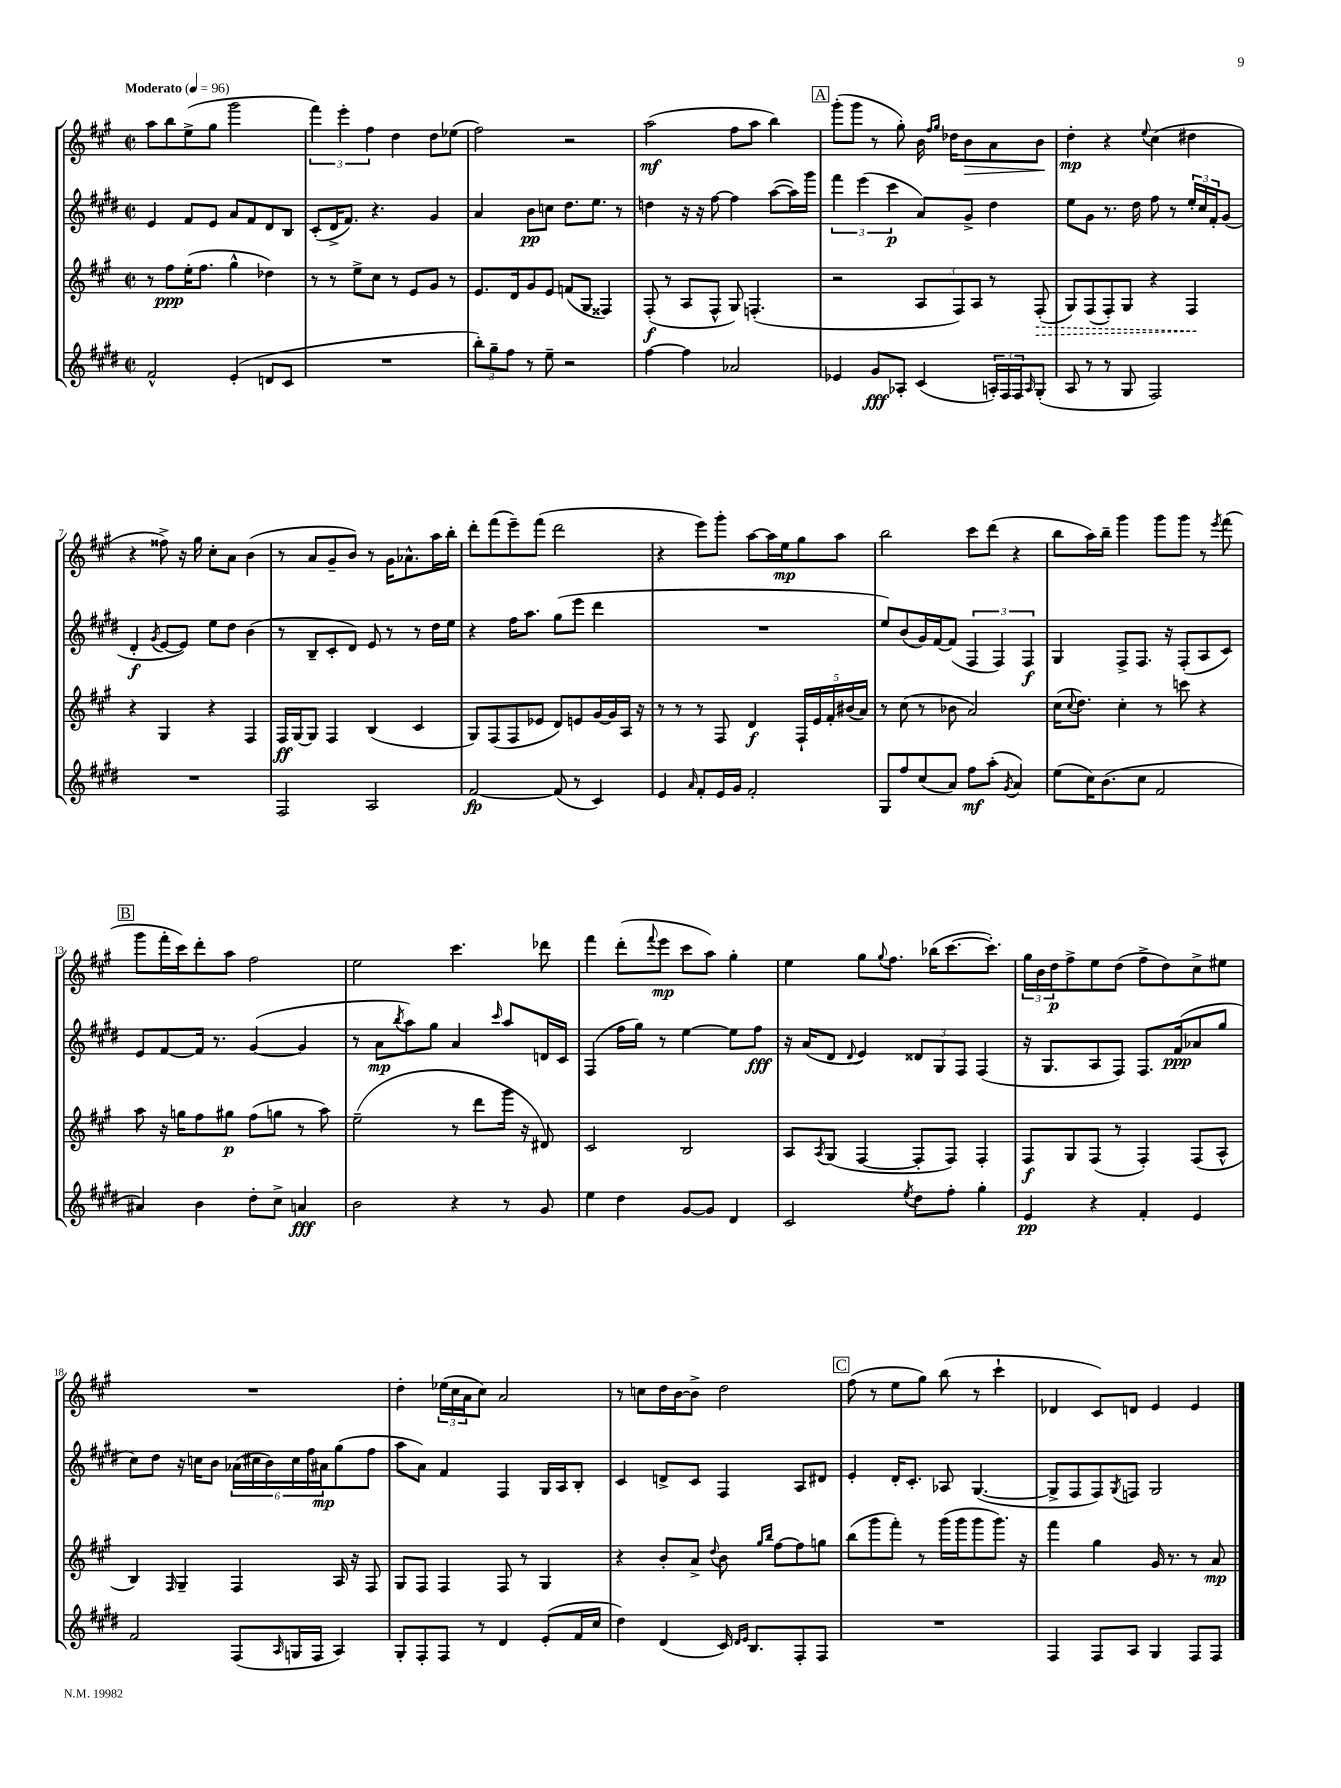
<<
\new StaffGroup <<
\new Staff = "s0" {
    \clef treble \key a \major \defaultTimeSignature \time 2/2 \tempo "Moderato" 4 = 96
    a''8 b''8 e''8->( gis''8 gis'''2 |
    \tuplet 3/2 { fis'''4) e'''4-. fis''4 } d''4 d''8 ees''8( |
    fis''2) r2 |
    a''2\mf( fis''8 a''8 b''4) |
    \mark \markup { \box "A" } gis'''8-.( gis'''8 r8 gis''8-.) b'16 \grace { fis''16 gis''16 } des''16 b'8\> a'8 b'8\! |
    d''4-.\mp r4 \appoggiatura { e''8 } cis''4( dis''4 |
    r4 fisis''8->) r16 gis''16 cis''8-. a'8 b'4( |
    r8 a'8 gis'8-- b'8) r8 gis'16 aes'8.-^ a''16 b''16-. |
    d'''8-. fis'''8( e'''8--) fis'''8( d'''2 |
    r4 e'''8) gis'''8-. a''8~ a''16 e''16\mp gis''8 a''8 |
    b''2 cis'''8 d'''8( r4 |
    b''8 a''16) b''16-- gis'''4 gis'''8 gis'''8 r8 \acciaccatura { e'''8 } fis'''8( |
    \mark \markup { \box "B" } gis'''8 fis'''16-. cis'''16) d'''8-. a''8 fis''2 |
    e''2 cis'''4. des'''8 |
    fis'''4 d'''8-.( \appoggiatura { fis'''8 } e'''8\mp cis'''8 a''8) gis''4-. |
    e''4 gis''8 \appoggiatura { gis''8 } fis''8. bes''16( cis'''8.~ cis'''8.-.) |
    \tuplet 3/2 { gis''16 b'16 d''16\p } fis''8-> e''8 d''8( fis''8-> d''8) cis''8-> eis''8 |
    R1 |
    d''4-. \tuplet 3/2 { ees''16( cis''16 a'16 } cis''8) a'2 |
    r8 c''8 d''16 b'16~ b'8-> d''2 |
    \mark \markup { \box "C" } fis''8( r8 e''8 gis''8) b''8( r8 cis'''4-! |
    des'4 cis'8) d'8 e'4 e'4 \bar "|." |
}
\new Staff = "s1" {
    \clef treble \key e \major \defaultTimeSignature \time 2/2
    e'4 fis'8 e'8 a'8 fis'8 dis'8 b8 |
    cis'8-.( dis'16-> fis'8.) r4. gis'4 |
    a'4 b'8\pp c''8 dis''8. e''8. r8 |
    d''4 r16 r16 fis''8~ fis''4 a''8~( a''16) gis'''16 |
    \mark \markup { \box "A" } \tuplet 3/2 { fis'''4 e'''4( cis'''4\p } a'8) gis'8-> dis''4 |
    e''8 gis'8 r8. dis''16 fis''8 r8 \tuplet 3/2 { e''16-. cis''16 fis'16-. } gis'8( |
    dis'4-.\f \acciaccatura { gis'8 } e'8~ e'8) e''8 dis''8 b'4( |
    r8 b8-- cis'8-. dis'8) e'8 r8 r8 dis''16 e''16 |
    r4 fis''16 a''8. gis''8( e'''8 dis'''4 |
    R1 |
    e''8) b'8( gis'16) fis'16~ fis'8( \tuplet 3/2 { fis4 fis4) fis4\f } |
    gis4 fis8-> fis8. r16 fis8-.( a8 cis'8) |
    \mark \markup { \box "B" } e'8 fis'8~ fis'16 r8. gis'4~( gis'4 |
    r8 a'8\mp \acciaccatura { b''8 } a''8) gis''8 a'4 \grace { cis'''16 } a''8 d'16 cis'16 |
    fis4( fis''16 gis''16) r8 e''4~ e''8 fis''8\fff |
    r16 a'16( dis'8 \appoggiatura { dis'8 } e'4) \tuplet 3/2 { disis'8 gis8 fis8 } fis4( |
    r16 gis8. a8 fis8) fis8. fis'16\ppp( aes'8 gis''8 |
    cis''8) dis''8 r16 c''16 b'8 \tuplet 6/4 { aes'16( cis''16 b'16) cis''16 fis''16 ais'16\mp } gis''8( fis''8 |
    a''8 a'8) fis'4 fis4 gis16 a16 b8-. |
    cis'4 d'8-> cis'8 fis4 a8 dis'8 |
    \mark \markup { \box "C" } e'4-. dis'16-. cis'8.-. aes8 gis4.~( |
    gis8-> fis8 fis8) \acciaccatura { gis8 } f8 gis2 \bar "|." |
}
\new Staff = "s2" {
    \clef treble \key a \major \defaultTimeSignature \time 2/2
    r8 fis''8\ppp e''16-.( fis''8. gis''4-^ des''4) |
    r8 r8 e''8-> cis''8 r8 e'8 gis'8 r8 |
    e'8. d'16 gis'8 e'8 f'8( gis8 fisis4) |
    fis8-.\f( r8 a8 fis8-^ gis8) f4.-.( |
    \mark \markup { \box "A" } r2 \tuplet 3/2 { a8 fis8) a8 } r8 \once \override Hairpin.style = #'dashed-line fis8-.\>( |
    gis8) fis8( fis8-.) gis8 r4 fis4\! |
    r4 gis4 r4 fis4 |
    fis16\ff gis16~ gis8 fis4 b4( cis'4 |
    gis8) fis8( fis8 ees'8 d'8) e'8 gis'16~ gis'16 a16 r16 |
    r8 r8 r8 fis8 d'4\f \tuplet 5/4 { fis16-! e'16 fis'16-. bis'16( a'16) } |
    r8 cis''8( r8 bes'8 a'2) |
    cis''16( \appoggiatura { cis''8 } d''8.) cis''4-. r8 c'''8 r4 |
    \mark \markup { \box "B" } a''8 r16 g''16 fis''8 gis''8\p fis''8( g''8 r8 a''8) |
    e''2--( r8 d'''8 gis'''16 r16 dis'8) |
    cis'2 b2 |
    a8 \acciaccatura { a8 } gis8( fis4~ fis8-. fis8) fis4-. |
    fis8\f gis8 fis8( r8 fis4-.) fis8( a8-^ |
    b4) \grace { fis16 } gis4-- fis4 a16 r16 fis8 |
    gis8 fis8 fis4 fis8 r8 gis4 |
    r4 b'8-. a'8-> \appoggiatura { d''8 } b'8 \grace { gis''16 b''16 } fis''8~ fis''8 g''8 |
    \mark \markup { \box "C" } b''8( gis'''8 fis'''8-.) r8 gis'''16( gis'''16 gis'''8 gis'''8.) r16 |
    fis'''4 gis''4 gis'16 r8. r8 a'8\mp \bar "|." |
}
\new Staff = "s3" {
    \clef treble \key e \major \defaultTimeSignature \time 2/2
    fis'2-^ e'4-.( d'8 cis'8 |
    R1 |
    \tuplet 3/2 { b''8-.) gis''8-- fis''8 } r8 e''8-- r2 |
    fis''4~ fis''4 aes'2 |
    \mark \markup { \box "A" } ees'4 gis'8\fff aes8-. cis'4( \tuplet 3/2 { a16-.) fis16 fis16 } \grace { a16 } gis8-.( |
    a8 r8 r8 gis8 fis2) |
    R1 |
    fis2 a2 |
    fis'2~\fp fis'8( r8 cis'4) |
    e'4 \grace { a'16 } fis'8-. e'16 gis'16 fis'2-. |
    gis8 fis''8 cis''8( a'8) fis''8\mf a''8-.( \acciaccatura { gis'8 } a'4) |
    e''8( cis''16) b'8.( cis''8 fis'2 |
    \mark \markup { \box "B" } ais'4) b'4 dis''8-. cis''8-> a'4\fff |
    b'2 r4 r8 gis'8 |
    e''4 dis''4 gis'8~ gis'8 dis'4 |
    cis'2 \acciaccatura { e''8 } dis''8 fis''8-. gis''4-. |
    e'4\pp r4 fis'4-. e'4 |
    fis'2 fis8( \grace { a16 } g16 fis16 a4) |
    gis8-. fis8-. fis8 r8 dis'4 e'8-.( fis'16 cis''16 |
    dis''4) dis'4( cis'16) \grace { dis'16 e'16 } b8. fis8-. fis8 |
    \mark \markup { \box "C" } R1 |
    fis4 fis8 a8 gis4 fis8 fis8 \bar "|." |
}
>>
>>
